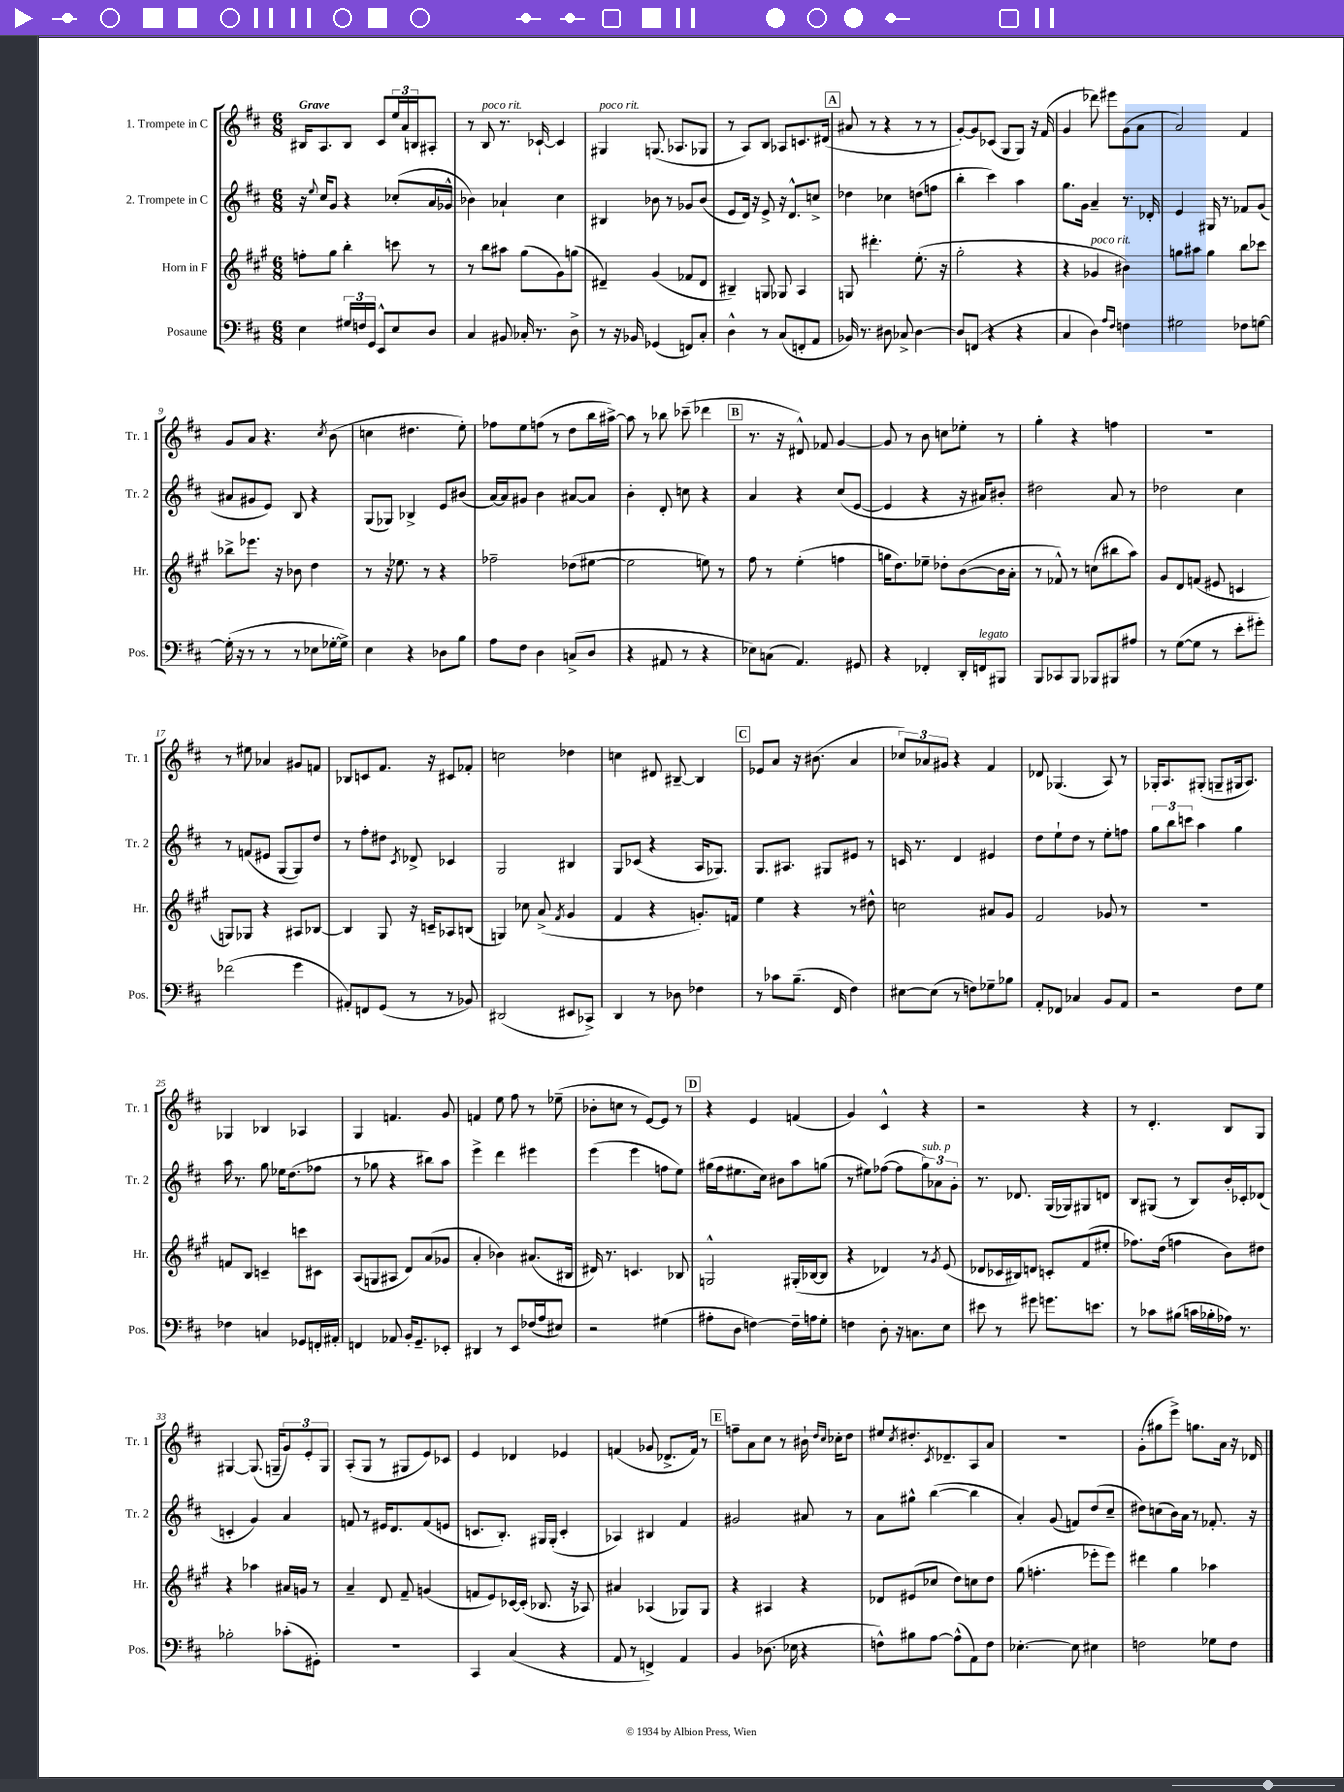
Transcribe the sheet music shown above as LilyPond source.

<<
\new StaffGroup <<
\new Staff = "s0" \with { instrumentName = "1. Trompete in C" shortInstrumentName = "Tr. 1" } {
    \clef treble \key d \major \numericTimeSignature \time 6/8 \tempo "Grave"
    bis16 a8. bis8 cis'8 \tuplet 3/2 { e''16 a'16 b16 } ais8-. |
    r8 b8^\markup { \italic "poco rit." } r8. ces'16~-! ces'4 |
    gis4^\markup { \italic "poco rit." } g8.( aes8. ges8 |
    r8 a8) b8 aes8 c'8. dis'16( |
    \mark \markup { \box "A" } ais'8 r8 r4 r8 r8 |
    g'8~-.) g'8 ces'8( g8 g8) r16 fis'16( |
    g'4 des'''8) eis'''8 g'8( a'8 |
    a'2) fis'4 |
    g'8 a'8 r4. \acciaccatura { cis''8 } b'8( |
    c''4 dis''4. e''8-.) |
    fes''8 e''8 f''8( r8 d''8 b''16 ais''16~->) |
    ais''8 r8 bes''8 ces'''8--( des'''4 |
    \mark \markup { \box "B" } r8. r16 dis'8-^) fes'8 g'4~ |
    g'8 r8 b'8 c''8 ees''8-. r8 |
    g''4-. r4 f''4 |
    R2. |
    r8 eis''8 aes'4 gis'8 f'8 |
    bes8 c'8 fis'8. r16 cis'8 fes'8-. |
    c''2 des''4 |
    c''4 dis'8 bis8~-- bis4 |
    \mark \markup { \box "C" } ees'8 a'8 r16 bis'8.( a'4 |
    \tuplet 3/2 { ces''8) aes'8 gis'8 } r4 fis'4 |
    des'8 ges4.( a8) r8 |
    ges16-. a8. gis8-.( g8-- gis16 a8.) |
    ges4 bes4 aes4 |
    g4 f'4. g'8 |
    f'4 e''8 fis''8 r8 ees''8--( |
    bes'8-. c''8 r8 e'8~) e'8 r8 |
    \mark \markup { \box "D" } r4 e'4 f'4( |
    g'4) cis'4-^ r4 |
    r2 r4 |
    r8 d'4.-. b8 g8 |
    gis4~ gis8.( g16-- \tuplet 3/2 { g'8) e'8-. g8 } |
    a8-.( g8 r8 gis8 e'8) ces'8 |
    e'4 des'4 ees'4 |
    f'4( ges'8 des'8.-> f'16) r8 |
    \mark \markup { \box "E" } f''8-- a'8 cis''8 r8 bis'16-! \grace { d''16 cis''16 } ces''16-. d''8 |
    eis''8 \acciaccatura { cis''8 } dis''8.-. \acciaccatura { cis'8 } des'8.-- a8 a'8 |
    R2. |
    g'8-.( gis''8 e'''8->) g''8. a'16 r16 des'16 \bar "|." |
}
\new Staff = "s1" \with { instrumentName = "2. Trompete in C" shortInstrumentName = "Tr. 2" } {
    \clef treble \key d \major \numericTimeSignature \time 6/8
    r16 \appoggiatura { e''8 } cis''16 g'8 r4 ces''8-.( a'16 ges'16-^ |
    bes'4) aes'4-! cis''4 |
    bis4 bes'8 r8 ges'8 bes'8( |
    e'8 d'16) r16 e'8-> r16 d'8.-^ c''8-> |
    \mark \markup { \box "A" } des''4 ces''4 d''8( f''8 |
    b''4-. cis'''4) a''4 |
    g''8. g'16 a'4-- r8. des'16-. |
    e'4 gis16 r8. fes'8 g'8( |
    ais'8 gis'8 e'8) b8 r4 |
    g8( ges8) bes4-> e'8 bis'8( |
    a'16~) a'16 gis'8 b'4 ais'8~ ais'8 |
    b'4-. d'8-. c''8 r4 |
    \mark \markup { \box "B" } a'4 r4 cis''8( e'8~ |
    e'4 r4 r16 ais'16) bis'8-. |
    dis''2 a'8 r8 |
    des''2 cis''4 |
    r8 f'8( eis'8 g8~ g8) d''8 |
    r8 fis''8-. dis''8 \acciaccatura { cis'8 } des'8-> ces'4 |
    g2 bis4 |
    g8 ces'8( r4 a16 ges8.) |
    \mark \markup { \box "C" } g8. ais8. gis8 eis'8 r8 |
    c'16 r8. d'4 eis'4 |
    d''8 e''8-! d''8 r8 e''8-. f''8 |
    \tuplet 3/2 { g''8 b''8 c'''8 } a''4 g''4 |
    a''16 r8. g''8 ees''16 d''8.( fes''8 |
    r8 ges''8 r4 bis''8) a''8 |
    e'''4-> d'''4 eis'''4 |
    e'''4( e'''4 f''8 e''8) |
    \mark \markup { \box "D" } gis''16( fis''16 eis''8. cis''16) bis'8 a''8 g''8( |
    r8 eis''8) fes''8~( fes''8 \tuplet 3/2 { g''8^\markup { \italic "sub. p" }) aes'8 g'8-. } |
    r8. des'8. g16( ges16) gis8 d'8 |
    b8 gis8( r8 b8) b'16-. ces'16-. des'8( |
    c'4-. g'4) a'4 |
    f'8 r8 eis'16 d'8. f'8( e'8 |
    c'8. b8.-.) gis16 gis16-.( c'4-. |
    aes4) bis4 fis'4 |
    \mark \markup { \box "E" } gis'2 ais'8 r8 |
    a'8 gis''8-^ b''4~( b''4 |
    a'4-.) g'8( f'8) d''8( cis''8-- |
    dis''8) c''8( b'16) a'16 r8 fes'8.-. r16 \bar "|." |
}
\new Staff = "s2" \with { instrumentName = "Horn in F" shortInstrumentName = "Hr." } {
    \clef treble \key a \major \numericTimeSignature \time 6/8
    f''8-. gis''8 b''4-. c'''8 r8 |
    r8 b''8 ais''8 gis''8( gis'8) g''8( |
    dis'4--) gis'4( fes'8 dis'8 |
    bis4--) g8 ges8 a4 |
    \mark \markup { \box "A" } g8 dis'''4.-. e''8.-.( r16 |
    gis''2-. r4 |
    r4 ges'4^\markup { \italic "poco rit." } bis'4) |
    g''8 ais''8 g''4 b''8 ces'''8 |
    bes''8-> ees'''8. r16 bes'8 d''4 |
    r8 r16 ees''8. r8 r4 |
    fes''2-- des''8( eis''8~ |
    eis''2 e''8) r8 |
    \mark \markup { \box "B" } fis''8 r8 e''4-.( f''4 |
    g''16 d''8.) ees''8-- des''8-. b'8~( b'16 a'16-. |
    r8 fes'8-^) r8 c''8( bis''8 a''8) |
    gis'8 d'8 f'8( eis'8 c'4 |
    g8) ges8 r4 ais8 bes8~ |
    bes4 gis8 r16 c'16-- aes8 b8( |
    g4) ces''8 a'8->( \acciaccatura { fis'8 } gis'4 |
    fis'4 r4 g'8.-.) f'16 |
    \mark \markup { \box "C" } e''4 r4 r8 dis''8-^ |
    c''2 ais'8 gis'8 |
    fis'2 ges'8 r8 |
    R2. |
    f'8 b8 c'4-- c'''8 cis'8 |
    a8( g8 ais8 d'8) a'8( ges'8 |
    a'4-. bes'4) ais'8.( bis16 |
    dis'16) r8. c'4. bes8 |
    \mark \markup { \box "D" } g2-^ gis16-.( bes16~ bes8 |
    r4 des'4) r8 \acciaccatura { gis'8 } e'8( |
    des'8 ces'16 bis16) d'8 c'8-. fis'8( eis''8-. |
    fes''8.) d''16( f''4 b'8) dis''8 |
    r4 aes''4 ais'16 g'16 r8 |
    a'4-- d'8 fis'8-- g'4( |
    f'8 e'8) ces'16~ ces'16-.( bes8. r16 aes8) |
    ais'4 aes4( ges8) ges8 |
    \mark \markup { \box "E" } r4 ais4 r4 |
    des'8 eis'8( ces''8 d''8) c''8 d''8 |
    gis''8( f''4.-. ees'''8-. ees'''8) |
    dis'''4 gis''4 aes''4 \bar "|." |
}
\new Staff = "s3" \with { instrumentName = "Posaune" shortInstrumentName = "Pos." } {
    \clef bass \key d \major \numericTimeSignature \time 6/8
    e4 \tuplet 3/2 { gis16 f16 g,16 } e,8-^ e8 d8 |
    cis4 bis,8 ces16-. r8. d8-> |
    r8 r16 bes,16 ges,4( f,8) cis8-. |
    d4-^ r8 cis8( f,8-. a,8 |
    \mark \markup { \box "A" } bes,16) r8. dis8 ces8-> dis4~ |
    dis8 f,8( r4 r4 |
    cis4 d4) \grace { a16 fis16 } f4 |
    gis2 fes8 g8~ |
    g16-.( r16 r8 r8 r8 ees8 ges16~-. ges16->) |
    e4 r4 des8 b8 |
    a8 fis8 d4 c8->( d8 |
    r4 ais,8 r8 r4 |
    \mark \markup { \box "B" } ees8) c8( a,4.) gis,8 |
    r4 fes,4-. d,16-. f,16^\markup { \italic "legato" } bis,,8 |
    b,,8 ces,8 b,,8 bes,,8 bis,,8 ais8 |
    r8 g8~( g8 r8 e'8-. gis'8-.) |
    fes'2( g'4 |
    ais,8-.) f,8 g,8( r8 r8 bes,8) |
    dis,2( eis,8 ces,8->) |
    d,4 r8 des8 fes4 |
    \mark \markup { \box "C" } r8 ces'8 b8.--( fis,16 fis4) |
    eis8~ eis8( r8 f8) ges8-- bes8 |
    a,8-. fes,8 ces4 b,8 a,8 |
    r2 fis8 g8 |
    fes4 c4 ges,8 f,16-. ais,16-. |
    f,4 aes,8 b,16-. g,8.-- ees,8-. |
    dis,4 r8 e,8 fes16( a16 eis8) |
    r2 gis4( |
    \mark \markup { \box "D" } ais8-. d8 f4~) f16-- a16 g8-. |
    f4 d8-. r16 c8. e8 |
    eis'8 r8 gis'8 g'8. e'8. |
    r8 ces'8 bis8( c'16 bes16-. aes16) r8. |
    bes2-. ces'8-.( gis,8-.) |
    R2. |
    cis,4 cis4( r4 |
    a,8 r8 f,4->) a,4 |
    \mark \markup { \box "E" } b,4 des8.( ees16 r4 |
    f8-^) bis8 a8~ a8-^( a,8) f8 |
    ees4.~-. ees8 eis4 |
    f2 ges8 f8 \bar "|." |
}
>>
>>
